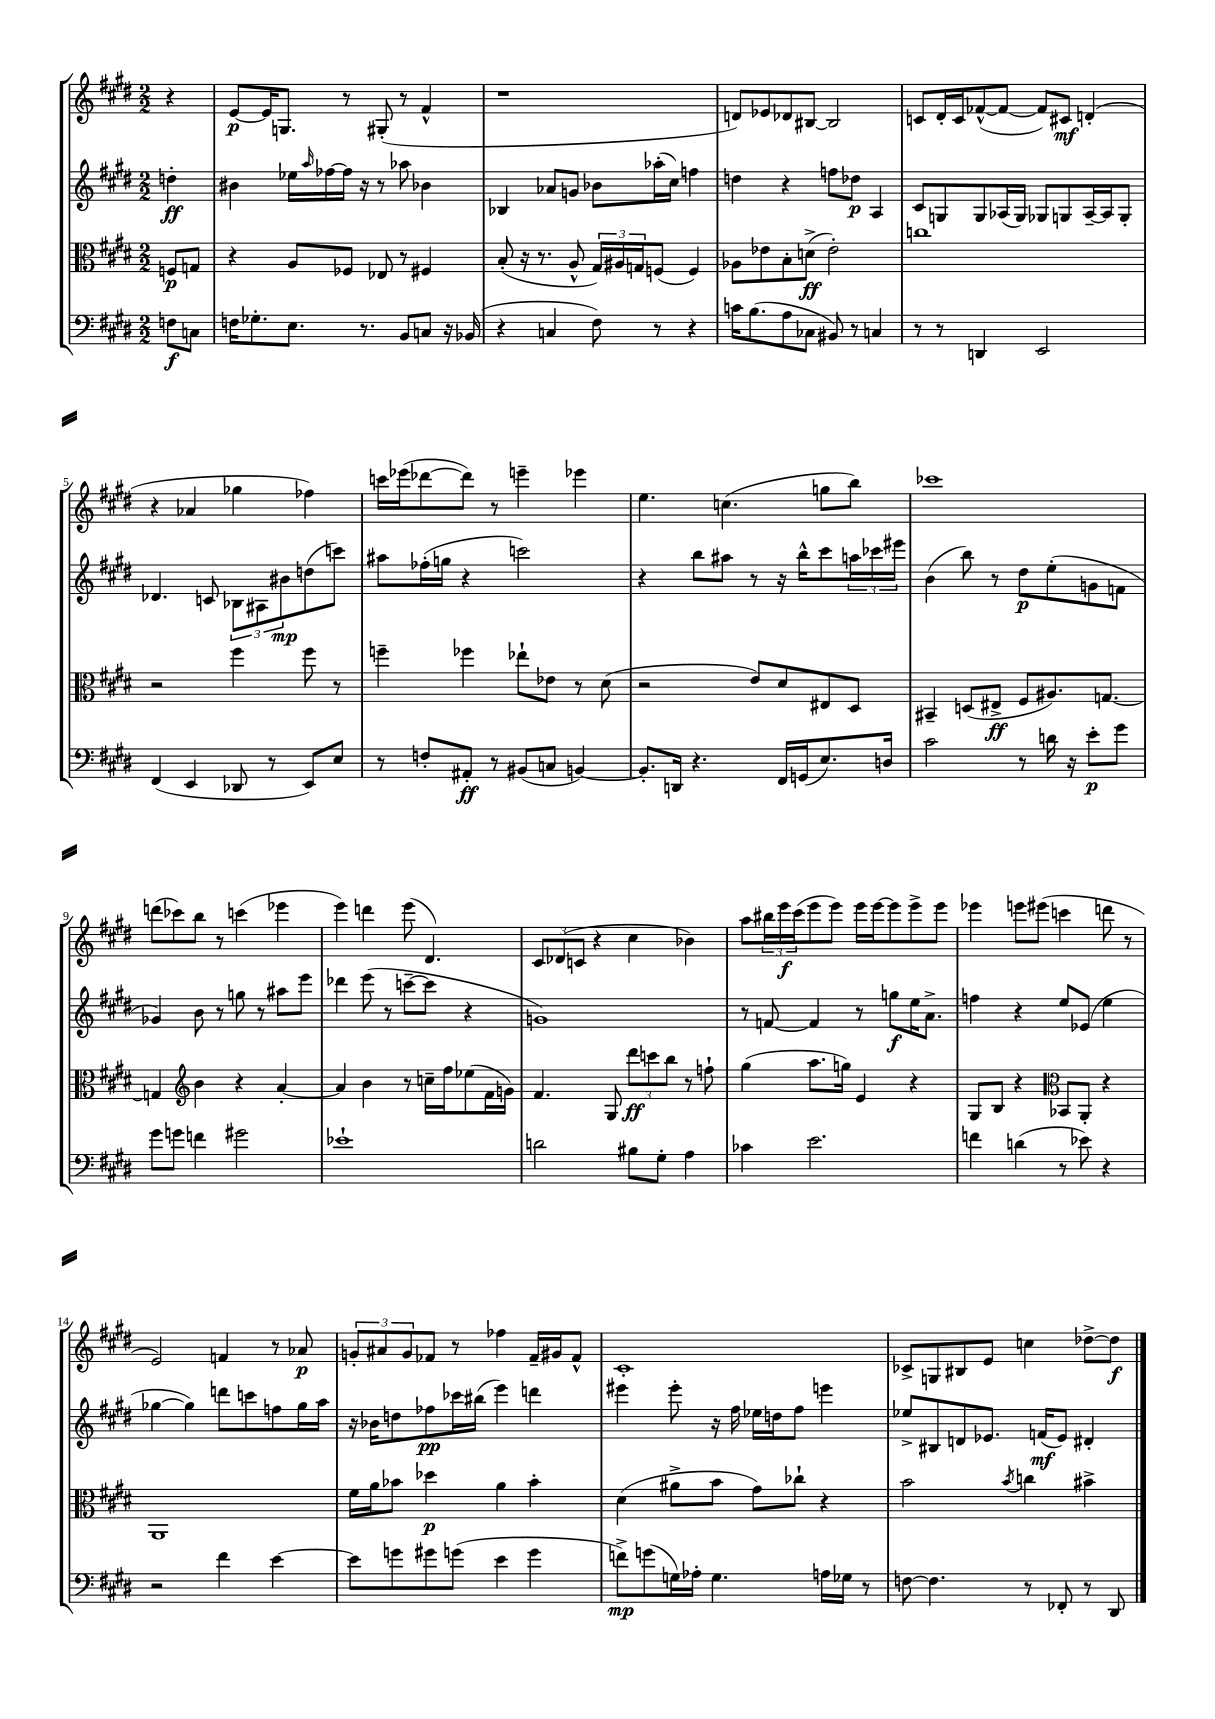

**kern	**kern	**kern	**kern
*staff4	*staff3	*staff2	*staff1
*clefF4	*clefC3	*clefG2	*clefG2
*k[f#c#g#d#]	*k[f#c#g#d#]	*k[f#c#g#d#]	*k[f#c#g#d#]
*M2/2	*M2/2	*M2/2	*M2/2
8F	8F	4dd'	4r
8C	8G	.	.
=	=	=	=
16F	4r	4b#	[8e
8.G-'	.	.	.
.	.	.	16e]
.	.	.	8.G
8.E	8A	16ee-	.
.	.	16qqaa	.
.	.	[16ff-	.
.	8F-	16ff-]	8r
8.r	.	16r	.
.	8E-	8r	(8G#'
8BB	8r	8aa-	8r
8C	4F#	4b-	4f#^^
16r	.	.	.
(16BB-	.	.	.
=	=	=	=
4r	(8B'	4B-	1r
.	16r	.	.
.	8.r	.	.
4C	.	8a-	.
.	8A^^	8g	.
8F#)	24G#)	8b-	.
.	24A#	.	.
.	24G	.	.
8r	(8F	(16aa-'	.
.	.	16cc#)	.
4r	4F)	4ff	.
=	=	=	=
16c	8A-	4dd	8d)
(8.B	.	.	.
.	8e-	.	8e-
8A	8B'	4r	8d-
8C-	(8d^	.	[8B#
8BB#)	2e-')	8ff	2B#]
8r	.	8dd-	.
4C	.	4A	.
=	=	=	=
8r	1cc	8c#	8c
8r	.	8G	16d#'
.	.	.	16c
4DD	.	8G	([8f-^^
.	.	(16A-	8f-_
.	.	16G)	.
2EE	.	8G-	8f-])
.	.	8G	8c#
.	.	[16A-~	(4d'
.	.	16A-]	.
.	.	8G'	.
=	=	=	=
(4FF#	2r	4.d-	4r
4EE	.	.	4a-
.	.	8c	.
8DD-	4ff#	12B-	4gg-
.	.	12A#	.
8r	.	.	.
.	.	12b#	.
8EE)	8ff#	(8dd	4ff-)
8E	8r	8ccc)	.
=	=	=	=
8r	4ff~	8aa#	16ccc
.	.	.	(16eee-
8F'	.	(16ff-'	[8ddd-
.	.	16gg	.
8AA#'	4ff-	4r	8ddd-])
8r	.	.	8r
(8BB#	8ee-`	2ccc)	4eee~
8C	8e-	.	.
[4BB)	8r	.	4eee-
.	(8d#	.	.
=	=	=	=
8.BB']	2r	4r	4.ee
16DD	.	.	.
4.r	.	8bb	.
.	.	8aa#	(4.cc
.	8e)	8r	.
16FF#	8d#	16r	.
(16GG	.	16bb^^	.
8.E)	8E#	8ccc#	8gg
.	8D#	24aa	8bb)
.	.	24ccc-	.
16D	.	.	.
.	.	24eee#	.
=	=	=	=
2c#	4BB#~	(4b	1ccc-
.	(8D	8bb)	.
.	8E#^	8r	.
8r	8F#	8dd#	.
16d	8.A#)	(8ee'	.
16r	.	.	.
8e'	.	8g	.
.	[8.G	.	.
8g#	.	8f	.
=	=	=	=
8g#	4G]	4g-)	(8ddd
8g	.	.	8ccc-)
*	*clefG2	*	*
4f	4b	8b	8bb
.	.	8r	8r
2g#	4r	8gg	(4ccc
.	.	8r	.
.	[4a'	8aa#	4eee-
.	.	8eee	.
=	=	=	=
1e-`	4a]	4ddd-	4eee)
.	4b	(8eee	4ddd
.	.	8r	.
.	8r	[8ccc~	(8eee
.	16cc~	8ccc]	4.d#)
.	16ff#	.	.
.	(8ee-	4r	.
.	16f#	.	.
.	16g)	.	.
=	=	=	=
2d	4.f#	1g)	12c#
.	.	.	(12d-
.	.	.	12c
.	.	.	4r
.	8G#	.	.
8B#	12ddd#	.	4cc#
.	12ccc	.	.
8G#'	.	.	.
.	12bb	.	.
4A	8r	.	4b-)
.	8ff`	.	.
=	=	=	=
4c-	(4gg#	8r	8aa
.	.	[8f	24bb#
.	.	.	24eee
.	.	.	(24ccc#
2.e	8.aa	4f]	8eee
.	.	.	8eee)
.	16gg)	.	.
.	4e	8r	16eee
.	.	.	[16eee
.	.	8gg	8eee]
.	4r	16ee	8eee^
.	.	8.a^	.
.	.	.	8eee
=	=	=	=
4f	8G#	4ff	4eee-
.	8B	.	.
(4d	4r	4r	8eee
.	.	.	(8eee#
*	*clefC3	*	*
8r	8BB-	8ee	4ccc
8e-)	8AA'	(8e-	.
4r	4r	4ee	8ddd
.	.	.	8r
=	=	=	=
2r	1AA	[4gg-	2e)
.	.	4gg-])	.
4f#	.	8ddd	4f
.	.	8ccc	.
[4e	.	8ff	8r
.	.	16gg-	8a-
.	.	16aa	.
=	=	=	=
8e]	16f#	16r	12g'
.	16a	16b-	.
.	.	.	12a#
8g	8b-	8dd	.
.	.	.	12g
8g#	4dd-	8ff-	8f-
(8g	.	16ccc-	8r
.	.	(16bb#	.
4e	4a	4eee)	4ff-
4g	4b-'	4ddd	16f-~
.	.	.	16g#
.	.	.	8f-^^
=	=	=	=
8f^)	(4d#	4eee#	1c#'
(8g	.	.	.
16G)	8a#^	8eee#'	.
16A-'	.	.	.
4.G	8b	16r	.
.	.	16ff#	.
.	8g#)	16ee-	.
.	.	16dd	.
.	8cc-`	8ff#	.
16A	4r	4eee	.
16G-	.	.	.
8r	.	.	.
=	=	=	=
[8F	2b	8ee-^	8c-^
4.F]	.	8B#	8G
.	.	8d	8B#
.	.	8.e-	8e
.	8qb	.	.
8r	4cc	.	4cc
.	.	(16f	.
8FF-'	.	8e-)	.
8r	4b#^	4d#'	[8dd-^
8DD#	.	.	8dd-]
==	==	==	==
*-	*-	*-	*-
